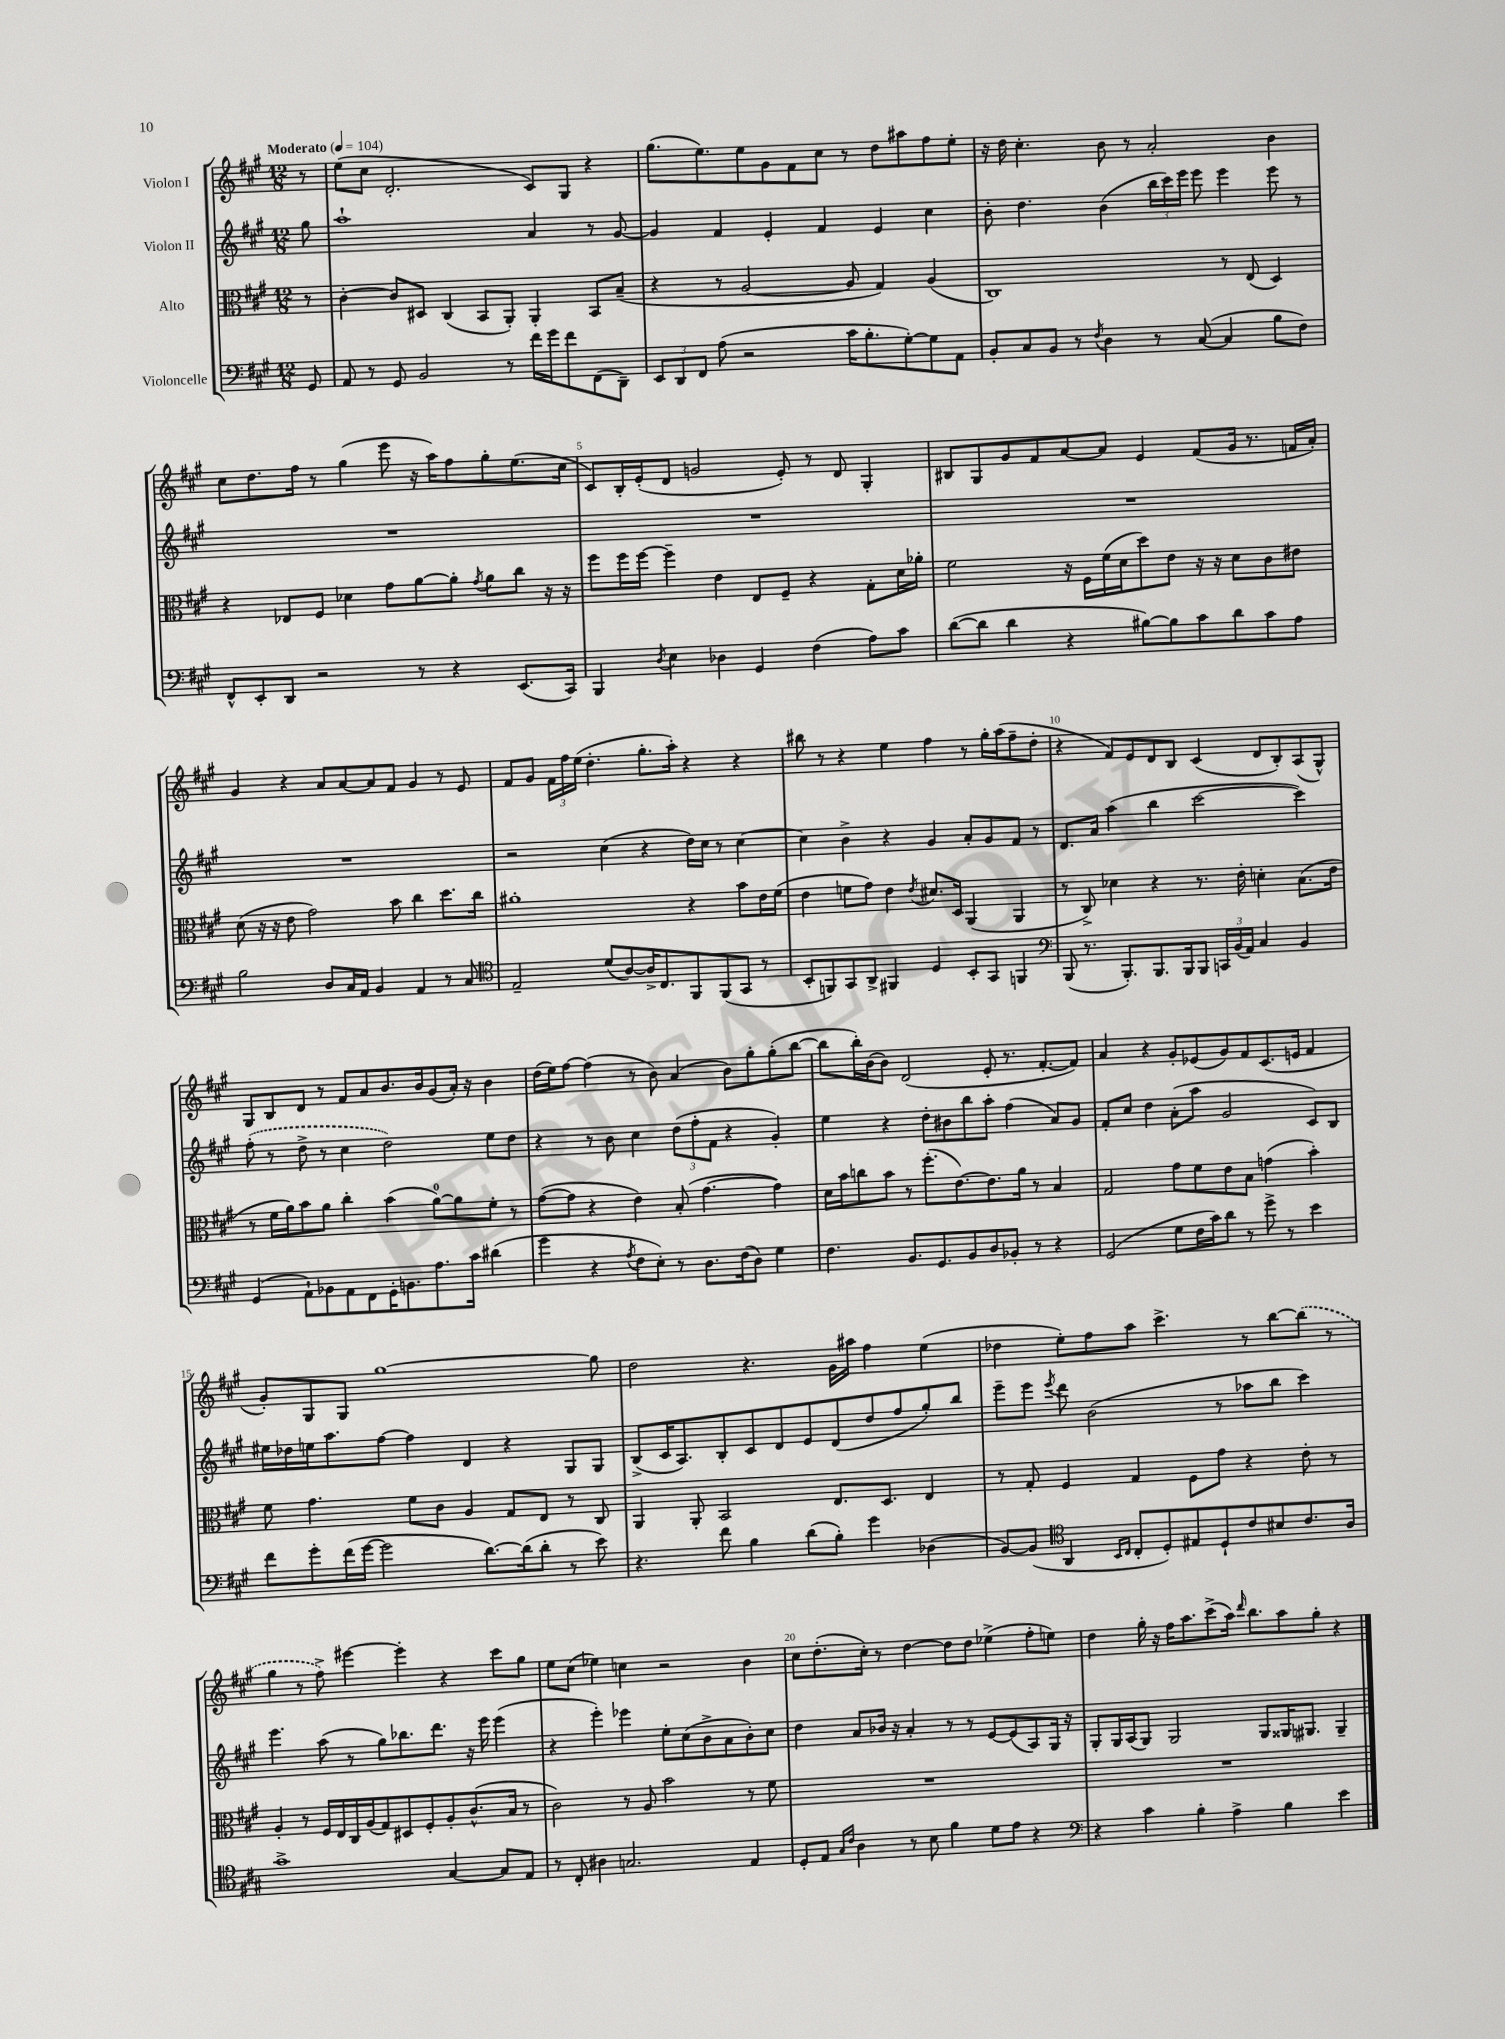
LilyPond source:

<<
\new StaffGroup <<
\new Staff = "s0" \with { instrumentName = "Violon I" } {
    \clef treble \key a \major \numericTimeSignature \time 12/8 \partial 8 \tempo "Moderato" 4 = 104
    \autoBeamOff r8 |
    e''8[( cis''8] d'2.-. cis'8[) gis8] r4 |
    gis''8.[( e''8.) e''8 gis'8 fis'8 cis''8] r8 d''8[ ais''8 fis''8 e''8]-. |
    r16 d''16 cis''4.-. b'8 r8 a'2-. b'4 |
    cis''8[ d''8. fis''16] r8 gis''4( e'''8 r16 a''16[) fis''8 gis''8-. e''8.( cis''16] |
    cis'8[) b16-. e'16-.( d'8] g'2 e'8-.) r8 d'8 gis4-. |
    bis8[ gis8 gis'8 fis'8 a'8~ a'8] e'4 fis'8[( gis'16] r8. f'16[ a'16]-.) |
    gis'4 r4 a'8[ a'8~ a'8 fis'8] gis'4 r8 e'8 |
    fis'8[ gis'8] \tuplet 3/2 { fis'16[ fis''16 e''16]( } d''4.-. gis''8.[-. a''16]-.) r4 r4 |
    bis''8 r8 r4 e''4 fis''4 r8 gis''16[-. a''16( fis''8-- d''8]-. |
    r4 fis'8[) e'8 d'8 b8] cis'4( d'8[ b8-.) a8( gis8]-^) |
    gis8[ b8 d'8] r8 fis'8[ a'8 b'8. b'16 gis'8( a'16]-.) r16 b'4 |
    d''16[( e''16) fis''8]~ fis''4( r8 b'8) a'4( b'8[) gis''8-. gis''8-.( b''8]~ |
    b''8[ b''16-.) b'16( b'8]) d'2( e'8-. r8. fis'8.[~-. fis'8]) |
    a'4 r4 gis'8[-. ees'8( gis'8) fis'8 cis'8.( e'16] fis'4 |
    gis'8[-.) gis8 gis8] gis''1~ gis''8 |
    d''2 r4. gis'16[ ais''16] fis''4 e''4( |
    des''4 e''8[-.) fis''8 a''8] cis'''4.-> r8 b''8[~ \once \slurDashed b''8]( r8 |
    gis''4 r8 fis''8->) eis'''4~ eis'''4-. r4 cis'''8[ gis''8] |
    e''8[ cis''8]( ees''4) c''4 r2 b'4 |
    cis''8[ d''8.-.( cis''16]-.) r8 d''4~ d''8[ d''8] ees''4->( fis''8[-. e''8]) |
    d''4 gis''16-. r16 fis''16[ a''8. cis'''8->( a''16]) \grace { d'''16 } b''8.[ a''8 gis''8]-. r4 \bar "|." |
}
\new Staff = "s1" \with { instrumentName = "Violon II" } {
    \clef treble \key a \major \numericTimeSignature \time 12/8 \partial 8
    \autoBeamOff gis''8 |
    a''1-! a'4 r8 gis'8~ |
    gis'4 fis'4 e'4-. fis'4 e'4 cis''4 |
    b'8-. d''4. b'4( \tuplet 3/2 { b''16[ cis'''16) e'''16] } e'''8 e'''4 e'''8 r8 |
    R1. |
    R1. |
    R1. |
    R1. |
    r2 cis''4( r4 d''16[) cis''16] r8 cis''4~ |
    cis''4 b'4-> r4 gis'4 a'8[-. gis'8 fis'8] r8 |
    d'8.[ a'16] a''4( b''4 cis'''2~ cis'''4) |
    \once \slurDashed fis''8-.( r8 d''8-> r8 cis''4 d''2) e''8[ d''8] |
    r4 r8 b'8 cis''4 \tuplet 3/2 { d''8[( fis''8-. fis'8] } r4 gis'4-.) |
    e''4 r4 d''8[-. bis'8 b''8 a''8]-. fis''4( a'8[) gis'8] |
    fis'8[-. cis''8] d''4 a'8[-.( a''8] gis'2 cis'8[) b8] |
    eis''16[ des''16 e''16 a''8. fis''8]~ fis''4 d'4 r4 gis8[ gis8] |
    b8[->( cis'16 a8.) b8-. cis'8 d'8 e'8 d'8( d''8 fis''8 gis''8-.) b''8] |
    e'''8[-- e'''8] \acciaccatura { e'''8 } d'''8 b'2( r8 aes''8[ b''8] cis'''4) |
    e'''4. a''8( r8 gis''8[) bes''8. d'''8.] r16 e'''16 e'''4( |
    r4 e'''4-.) ees'''4 e''8[-. cis''8( b'8-> a'8 b'8-.) cis''8] |
    d''4 a'8[ bes'16] r16 a'4-. r8 r8 e'8[~ e'8( a8) gis16] r16 |
    gis8[-. gis16 a16( gis8]) gis2 gis8[ gisis16 gis8.] gis4-- \bar "|." |
}
\new Staff = "s2" \with { instrumentName = "Alto" } {
    \clef alto \key a \major \numericTimeSignature \time 12/8 \partial 8
    \autoBeamOff r8 |
    cis'4~-. cis'8[ dis8] cis4( b,8[ a,8]-.) a,4-. b,8[ b8]--( |
    r4 r8 a2~ a8 gis4) a4( |
    cis1) r8 e8( d4) |
    r4 ees8[ fis8] des'4 gis'8[ a'8~ a'8]-. \acciaccatura { gis'8 } a'8[ cis''8] r16 r16 |
    fis''8[ fis''16 fis''16]~ fis''4-- e'4 e8[ fis8]-- r4 gis8[-. d'16 aes'16]-. |
    fis'2 r16 fis16[ fis'16( d'16 d''8) e'8] r16 r16 d'8[ cis'8 eis'8] |
    d'8( r16 r16 e'8 gis'2) b'8 cis''4 d''8.[ cis''16] |
    ais'1-. r4 b'8[ e'16 fis'16]( |
    e'4 f'8[ gis'8]) e'4 \acciaccatura { e'8 } dis'8.[ d16] a,4( a,4 |
    r8 cis8->) des'4 r4 r8. e'16-. d'4-. b8.[( e'16] |
    r8 fis'16[ a'16) b'8 a'8] cis''4-. b'4( a'8[-0~) a'8 fis'8]-. r8 |
    gis'8[~( gis'8] r4 e'4) b8-.( gis'4.~ gis'4) |
    d'16[ b'16 c''8 b'8] r8 fis''8.[-.( e'8.~) e'8. a'16] r8 b4 |
    gis2 gis'8[ fis'8 e'8 b8] g'4( b'4-.) |
    fis'8 gis'4. fis'8[ cis'8] a4 gis8[ e8] r8 cis8 |
    a,4 a,8-. b,2 e8.[ d8.] e4 |
    r8 gis8-. fis4 gis4 fis8[ gis'8] r4 e'8-. r8 |
    a4-. r8 fis16[ e16 cis16 a16( gis8) dis8 fis8-. a8-. cis'8.-^( b16] r8 |
    cis'2) r8 a8 b'2 r8 fis'8 |
    R1. |
    R1. \bar "|." |
}
\new Staff = "s3" \with { instrumentName = "Violoncelle" } {
    \clef bass \key a \major \numericTimeSignature \time 12/8 \partial 8
    \autoBeamOff gis,8 |
    a,8 r8 gis,8 b,2 r8 fis'16[ gis'16 fis'8 fis,8( d,8]--) |
    \tuplet 3/2 { e,8[ d,8 fis,8] } a8( r2 cis'16[ b8.-. gis8~-.) gis8 a,8] |
    b,8[-. cis8 b,8] r8 \acciaccatura { fis8 } d4 r8 cis8~( cis4 b8[ fis8]) |
    fis,8[-^ e,8-. d,8] r2 r8 r4 e,8.[( cis,16]) |
    b,,4 \acciaccatura { d8 } e4 des4 gis,4 fis4( a8[) cis'8] |
    d'8[~( d'8] d'4 r4 bis8[~) bis8 cis'8 d'8 cis'8 a8] |
    b2 d8[ cis16 a,16] b,4 a,4 r8 cis8 |
    \clef tenor e2-- d'8[( a8~) a16-> cis8. fis,8 fis,8( gis,8] r8 |
    b,8[-. f,8) gis,8 a,8]-> fis,4 d4 b,8[-. gis,8] f,4 |
    \clef bass b,,8( r8. b,,8.[-.) b,,8. b,,16 b,,8] \tuplet 3/2 { c,16[ b,16( a,16]) } cis4 b,4 |
    gis,4( a,8[-!) bes,8 a,8 fis,8 gis,16-. b,8. a8. cis'16] dis'4( |
    gis'4 r4 \acciaccatura { a8 } fis8[ e8]-.) r8 d8.[ fis16( d8]) gis4 |
    fis4. b,8.[ gis,8. b,8 d8 bes,8]-. r8 r4 |
    gis,2( gis8[ fis16 cis'16) d'8] r8 gis'8-> r8 e'4 |
    fis'8[ gis'8-. fis'16( gis'16]~ gis'2 d'8.[~) d'16( d'8]-. r8 e'8) |
    r4. fis'8 b4 d'8[( b8]-.) gis'4 des4( |
    b,8[~) b,8]( \clef tenor a,4 \grace { b,16[ cis16] } cis8[-. d8-.) eis8 d8-! cis'8 bis8 cis'8. a16] |
    gis'1-> gis4~ gis8[ e8] |
    r8 cis8-. ais4 g2. e4 |
    d8[-. e8] \grace { gis16[ cis'16] } a4 r8 b8 fis'4 d'8[ e'8] r4 |
    \clef bass r4 cis'4 b4-. a4-> b4 e'4 \bar "|." |
}
>>
>>
\layout { \context { \Score \override BarNumber.break-visibility = ##(#f #t #t) barNumberVisibility = #(every-nth-bar-number-visible 5) } }
